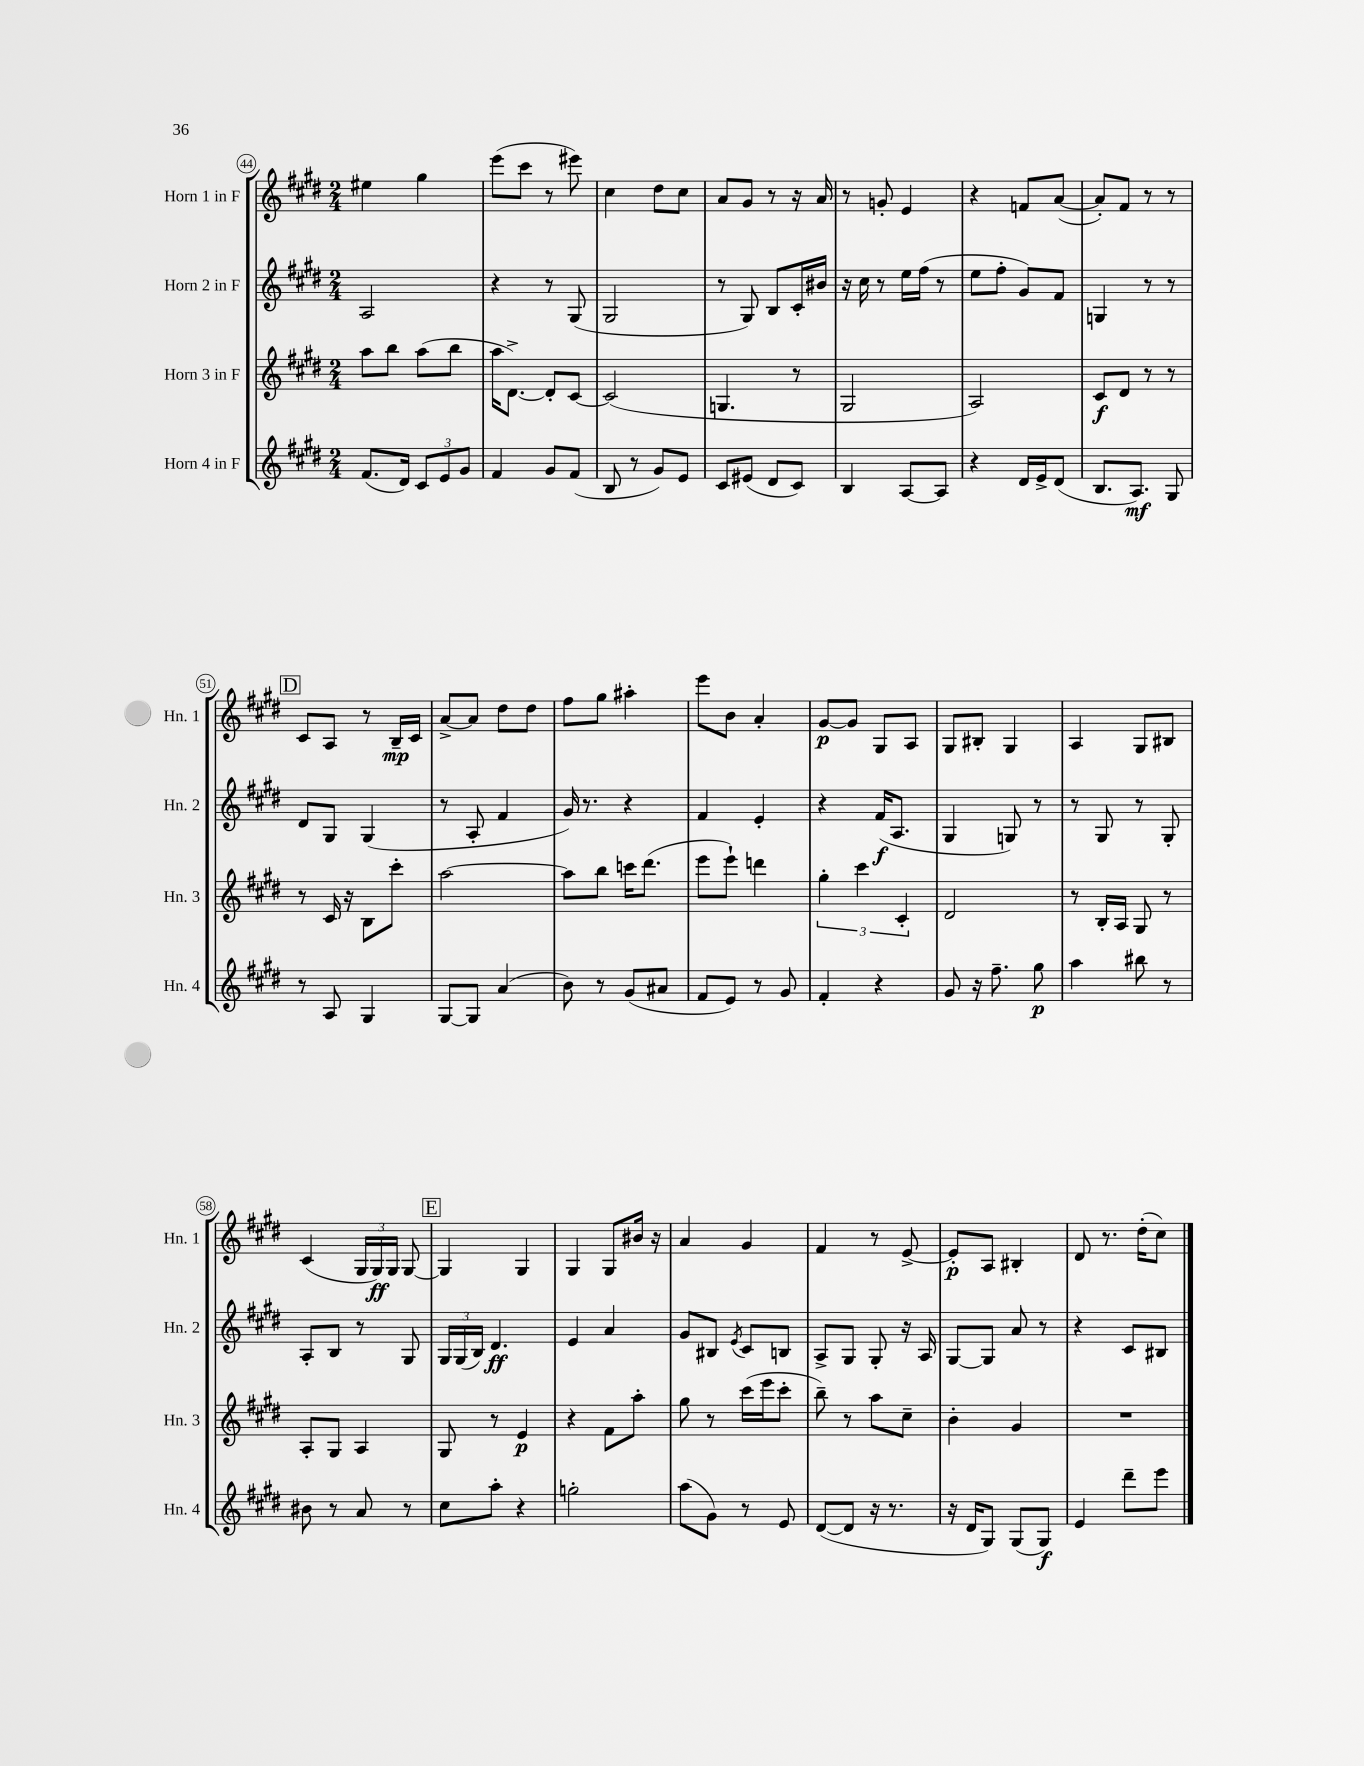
<<
\new StaffGroup <<
\new Staff = "s0" \with { instrumentName = "Horn 1 in F" shortInstrumentName = "Hn. 1" } {
    \clef treble \key e \major \numericTimeSignature \time 2/4
    \autoBeamOff eis''4 gis''4 |
    e'''8[( cis'''8] r8 eis'''8) |
    cis''4 dis''8[ cis''8] |
    a'8[ gis'8] r8 r16 a'16 |
    r8 g'8-. e'4 |
    r4 f'8[ a'8]~( |
    a'8[-.) fis'8] r8 r8 |
    \mark \markup { \box "D" } cis'8[ a8] r8 b16[--\mp cis'16] |
    a'8[~-> a'8] dis''8[ dis''8] |
    fis''8[ gis''8] ais''4-. |
    e'''8[ b'8] a'4-. |
    gis'8[~\p gis'8] gis8[ a8] |
    gis8[ bis8]-. gis4 |
    a4 gis8[ bis8] |
    cis'4( \tuplet 3/2 { gis16[ gis16\ff) gis16] } gis8~ |
    \mark \markup { \box "E" } gis4 gis4 |
    gis4 gis8[ bis'16] r16 |
    a'4 gis'4 |
    fis'4 r8 e'8~-> |
    e'8[-.\p a8] bis4-. |
    dis'8 r8. dis''16[-.( cis''8]) \bar "|." |
}
\new Staff = "s1" \with { instrumentName = "Horn 2 in F" shortInstrumentName = "Hn. 2" } {
    \clef treble \key e \major \numericTimeSignature \time 2/4
    \autoBeamOff a2 |
    r4 r8 gis8( |
    gis2 |
    r8 gis8) b8[ cis'16-. bis'16] |
    r16 cis''16 r8 e''16[ fis''16]( r8 |
    e''8[ fis''8]-. gis'8[) fis'8] |
    g4 r8 r8 |
    \mark \markup { \box "D" } dis'8[ gis8] gis4( |
    r8 a8-. fis'4 |
    gis'16) r8. r4 |
    fis'4 e'4-. |
    r4 fis'16[\f( a8.] |
    gis4 g8) r8 |
    r8 gis8 r8 gis8-. |
    a8[-. b8] r8 gis8 |
    \mark \markup { \box "E" } \tuplet 3/2 { gis16[ gis16( b16]) } dis'4.\ff |
    e'4 a'4 |
    gis'8[ bis8] \acciaccatura { e'8 } cis'8[ b8] |
    a8[-> gis8] gis8-. r16 a16 |
    gis8[~ gis8] a'8 r8 |
    r4 cis'8[ bis8] \bar "|." |
}
\new Staff = "s2" \with { instrumentName = "Horn 3 in F" shortInstrumentName = "Hn. 3" } {
    \clef treble \key e \major \numericTimeSignature \time 2/4
    \autoBeamOff a''8[ b''8] a''8[( b''8] |
    a''16[ dis'8.]~->) dis'8[-. cis'8]~ |
    cis'2( |
    g4. r8 |
    gis2 |
    a2) |
    cis'8[\f dis'8] r8 r8 |
    \mark \markup { \box "D" } r8 cis'16 r16 b8[ cis'''8]-. |
    a''2~ |
    a''8[ b''8] c'''16[ dis'''8.]( |
    e'''8[ e'''8]-!) d'''4 |
    \tuplet 3/2 { gis''4-. cis'''4 cis'4-. } |
    dis'2 |
    r8 b16[-. a16] gis8 r8 |
    a8[-. gis8] a4 |
    \mark \markup { \box "E" } gis8 r8 e'4\p |
    r4 fis'8[ a''8]-. |
    gis''8 r8 cis'''16[( e'''16 cis'''8]-. |
    b''8--) r8 a''8[ cis''8]-- |
    b'4-. gis'4 |
    R2 \bar "|." |
}
\new Staff = "s3" \with { instrumentName = "Horn 4 in F" shortInstrumentName = "Hn. 4" } {
    \clef treble \key e \major \numericTimeSignature \time 2/4
    \autoBeamOff fis'8.[( dis'16]) \tuplet 3/2 { cis'8[ e'8 gis'8] } |
    fis'4 gis'8[ fis'8]( |
    b8 r8 gis'8[) e'8] |
    cis'8[ eis'8]( dis'8[ cis'8]) |
    b4 a8[~ a8] |
    r4 dis'16[ e'16-> dis'8]( |
    b8.[ a8.]\mf) gis8 |
    \mark \markup { \box "D" } r8 a8 gis4 |
    gis8[~ gis8] a'4( |
    b'8) r8 gis'8[( ais'8] |
    fis'8[ e'8]) r8 gis'8 |
    fis'4-. r4 |
    gis'8 r16 fis''8.-- gis''8\p |
    a''4 bis''8 r8 |
    bis'8 r8 a'8 r8 |
    \mark \markup { \box "E" } cis''8[ a''8]-. r4 |
    g''2-. |
    a''8[( gis'8]) r8 e'8 |
    dis'8[~( dis'8] r16 r8. |
    r16 dis'16[ gis8]) gis8[( gis8]\f) |
    e'4 dis'''8[-- e'''8] \bar "|." |
}
>>
>>
\layout { \context { \Score currentBarNumber = #44 \override BarNumber.stencil = #(make-stencil-circler 0.1 0.3 ly:text-interface::print) } }
